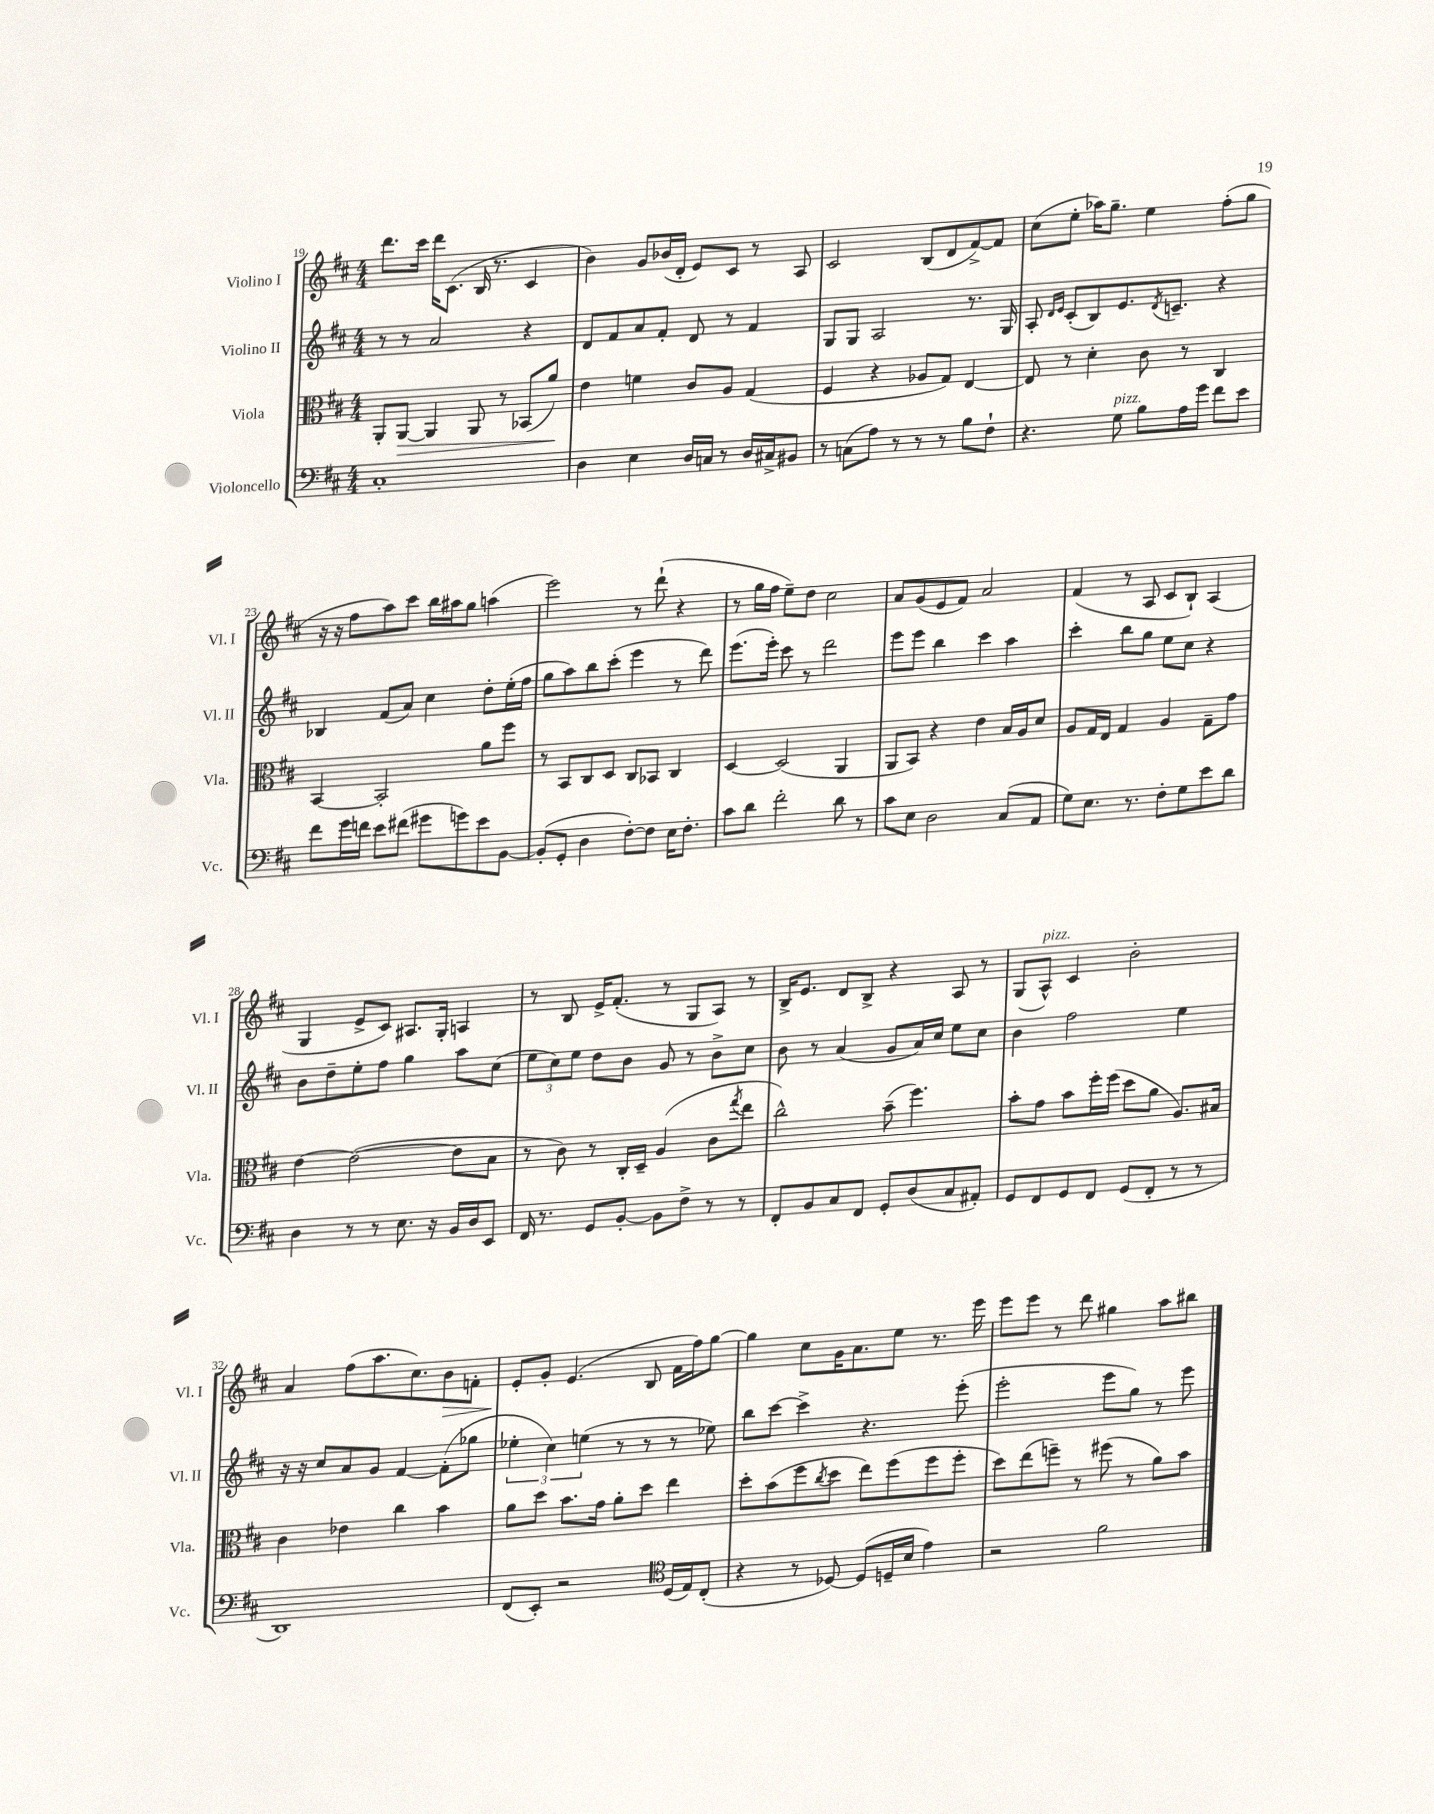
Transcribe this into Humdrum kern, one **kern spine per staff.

**kern	**kern	**kern	**kern
*staff4	*staff3	*staff2	*staff1
*clefF4	*clefC3	*clefG2	*clefG2
*k[f#c#]	*k[f#c#]	*k[f#c#]	*k[f#c#]
*M4/4	*M4/4	*M4/4	*M4/4
1C#'	8AA'	8r	8.ddd
.	[8AA	8r	.
.	.	.	16ccc#
.	4AA]	2a	16ddd
.	.	.	(8.c#
.	8AA	.	16B
.	.	.	8.r
.	8r	.	.
.	(8BB-	4r	4c#
.	8a)	.	.
=	=	=	=
4D	4e	8d	4b)
.	.	8f#	.
4E	4f	8a	8g
.	.	8f#'	(16b-
.	.	.	16d'
16D	8c#	8d	8e)
16C	.	.	.
8r	8A	8r	8c#
16D	(4G	4f#	8r
16C#^	.	.	.
8BB#	.	.	8A
=	=	=	=
8r	4F#	8G	2c#
(8C	.	8G	.
8A)	4r	2A	.
8r	.	.	.
8r	8A-	.	(8B
8r	8G)	.	8d
8B	[4E	8.r	[8f#^)
8F#`	.	.	8f#]
.	.	16G	.
=	=	=	=
4.r	8E]	8A'	(8cc#
.	.	16qqd	.
.	.	16qqe	.
.	8r	(8c#'	8ee'
.	4d'	8B)	16aa-)
.	.	.	8.gg~
8G	.	8.e	.
8B	8c#	.	4ee
.	.	8qd	.
.	.	8.c~	.
16A	8r	.	.
16g	.	.	.
8f#	4C#	4r	(8ff#'
8e	.	.	8gg
=	=	=	=
8f#	[4BB	4B-	16r
.	.	.	16r
16g	.	.	8ff#
16f	.	.	.
8e	2BB']	(8f#	8aa)
(8f#	.	8a)	8ccc#
8g#	.	4cc#	16bb
.	.	.	16aa#
8g)	.	.	8gg
8e	8a	8dd'	(4aa
[8BB	8ff#	(16ee'	.
.	.	16ff#	.
=	=	=	=
(8BB']	8r	8gg	2eee)
8GG'	8BB	8aa)	.
4D	8C#	8bb	.
.	8D	(8ccc#'	.
[8F#')	8C#	4eee	8r
8F#]	8BB-	.	(8ddd`
16E	4C#	8r	4r
8.F#'	.	.	.
.	.	8ddd)	.
=	=	=	=
8c#	[4D	(8.eee	8r
8d	.	.	16gg
.	.	16eee')	16ff#
2f#'	(2D]	8ccc#	8ee~)
.	.	8r	8dd
.	.	2ddd	2cc#
8d	4AA	.	.
8r	.	.	.
=	=	=	=
8c#	8AA	8eee	8a
8E	8BB)	8eee	(8g
2D	4r	4bb	8e
.	.	.	8f#)
.	4e	4ccc#	2a
(8C#	16B	4aa	.
.	16A	.	.
8AA	8d	.	.
=	=	=	=
8G)	8A	4ccc#'	(4f#
8.E	16G	.	.
.	16E	.	.
.	4G	8bb	8r
8.r	.	.	.
.	.	8gg	8A
8F#'	4A	8ee	8c#
8G	.	8cc#	8B`)
8e	8G~	4r	(4A
8d	8g	.	.
=	=	=	=
4D	[4e	8b	4G
.	.	8dd~	.
8r	(2e_	8ee'	8e^
8r	.	8ff#	8c#)
8.E	.	4gg	8.A#
16r	.	.	16G'
16BB	8e]	8aa	4A
16D	.	.	.
8EE	8B	(8cc#	.
=	=	=	=
16FF#	8r	12ee	8r
8.r	.	.	.
.	.	12cc#)	.
.	8c#)	.	8B
.	.	12ee	.
8GG	8r	8dd	16e^
.	.	.	(8.f#'
[8BB'	16C#'	8b	.
.	16D~	.	.
8BB]	(4A	8g	8r
8F#^	.	8r	8G
8r	8c#	8b^	8A)
.	8qgg	.	.
8r	8ee	8cc#	8r
=	=	=	=
8FF#'	2cc#^^)	8b	16B^
.	.	.	8.e
8BB	.	8r	.
8C#	.	(4a	8d
8FF#	.	.	8B^
8GG'	(8b~	8g	4r
(8D	4.ff#)	16a)	.
.	.	16cc#	.
8C#	.	8ee	8A
8AA#')	.	8cc#	8r
=	=	=	=
8GG	8b'	4b	(8G
8FF#	8g	.	8A^^)
8GG	8b	2ff#	4c#
8FF#	16ff#'	.	.
.	(16ff#	.	.
(8GG	8dd	.	2b'
8FF#'	8a	.	.
8r	8.A)	4ee	.
8r	.	.	.
.	16B#	.	.
=	=	=	=
1DD)	4c#	16r	4a
.	.	16r	.
.	.	8cc#	.
.	4e-	8a	(8ff#
.	.	8g	8.aa
.	4cc#	[4f#	.
.	.	.	8.cc#)
.	4b	(8f#']	8b
.	.	8gg-	8f'
=	=	=	=
(8FF#	8a	6ee-'	8e'
8EE')	8dd	.	8g'
.	.	6cc#)	.
2r	8.b	.	(4.e
.	.	(6ee	.
.	16g	.	.
.	8a'	8r	.
.	8dd	8r	8B
*clefC4	*	*	*
(16D	4ee	8r	16f#
16E)	.	.	16ff#)
(8C#'	.	8ee-)	[8gg
=	=	=	=
4r	8dd'	8bb	4gg]
.	(8b	[8ccc#	.
8r	8ff#	4ccc#^]	8cc#
.	8qcc#	.	.
[8D-)	8dd	.	16g
.	.	.	8.a
(8D-]	8ee)	4.r	.
16D~	(8ff#	.	8ee
16B	.	.	.
4e)	8ff#	.	8.r
.	8ff#'	(8eee'	.
.	.	.	16eee
=	=	=	=
2r	8dd)	2eee'	8eee
.	(8ee	.	8eee
.	8ff~)	.	8r
.	8r	.	8ddd
2f#	(8ff#	8eee	4gg#
.	8r	8gg)	.
.	8a)	8r	8aa
.	8b	8eee	8bb#
==	==	==	==
*-	*-	*-	*-
